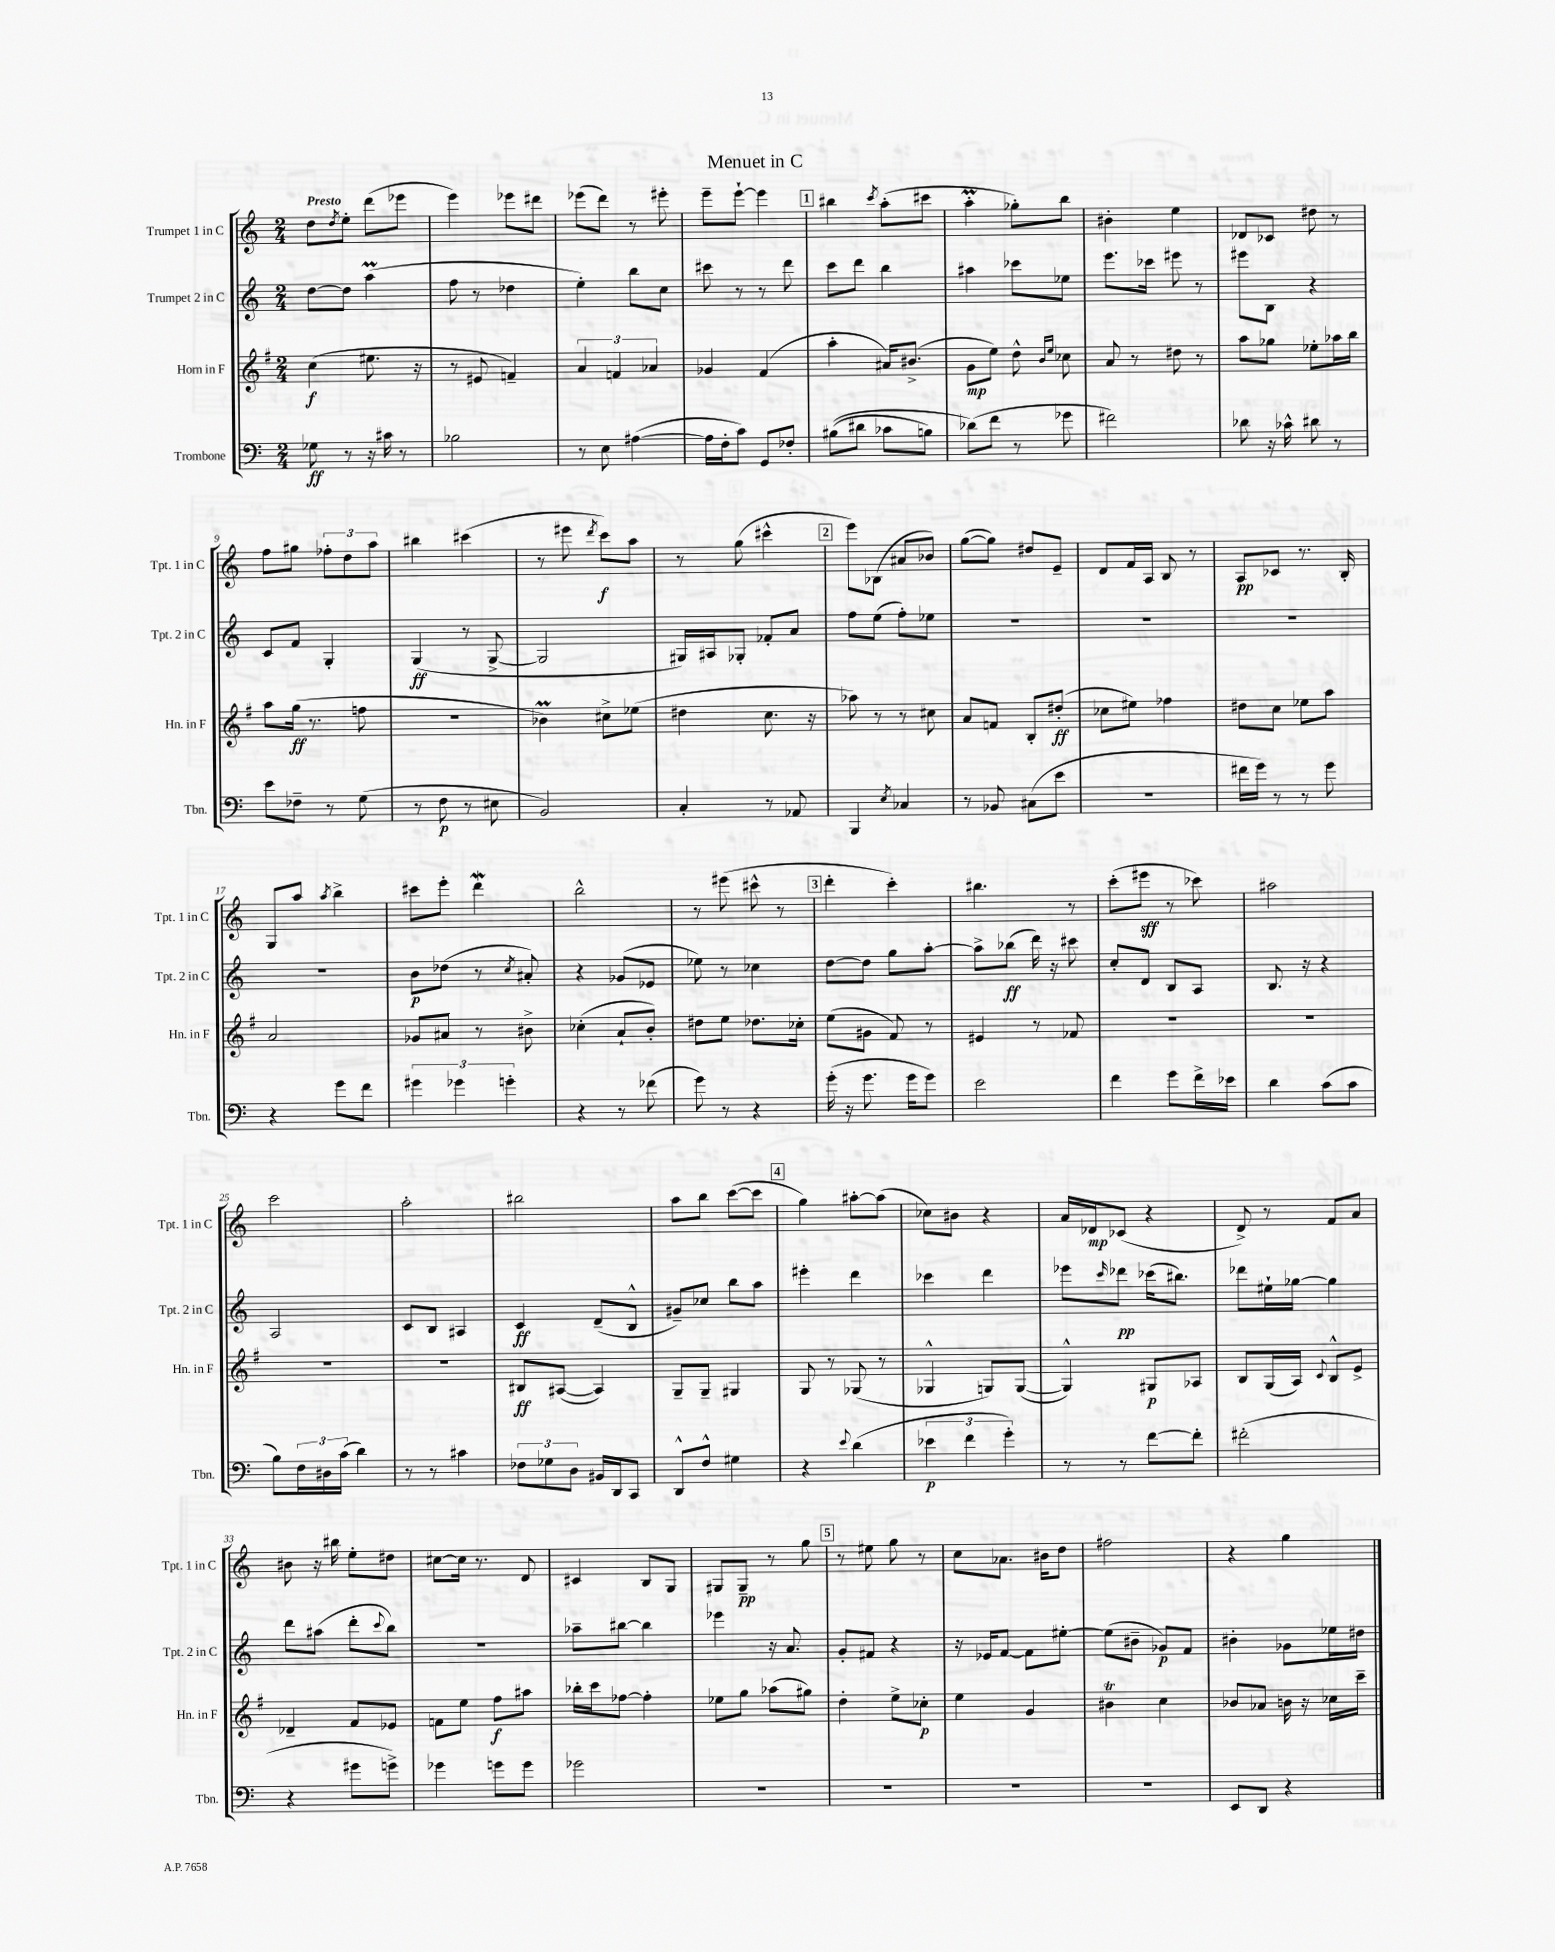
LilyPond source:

\header { title = "Menuet in C" }
<<
\new StaffGroup <<
\new Staff = "s0" \with { instrumentName = "Trumpet 1 in C" shortInstrumentName = "Tpt. 1 in C" } {
    \clef treble \key c \major \numericTimeSignature \time 2/4 \tempo "Presto"
    d''8 \acciaccatura { d''8 } e''8-. d'''8( ees'''8 |
    e'''4) ees'''8 dis'''8 |
    ees'''8( d'''8) r8 eis'''8-. |
    e'''8-- e'''8~-! e'''4 |
    \mark \markup { \box "1" } bis''4 \acciaccatura { c'''8 } a''8-.( cis'''8 |
    a''4-.\prall ges''8-.) b''8 |
    bis'4-. e''4 |
    des'8 ces'8 dis''8 r8 |
    f''8 gis''8 \tuplet 3/2 { fes''8-. d''8 a''8 } |
    bis''4 cis'''4( |
    r8 eis'''8 \acciaccatura { d'''8 } c'''8\f) a''8 |
    r8 g''8( cis'''4-^ |
    \mark \markup { \box "2" } e'''8) bes8( ais'8 bes'8) |
    g''8~( g''8) dis''8 e'8-- |
    d'8 f'16 a16 b8 r8 |
    a8\pp ces'8 r8. b16-. |
    g8 a''8 \acciaccatura { a''8 } b''4-> |
    cis'''8 e'''8-. d'''4\mordent |
    b''2-^ |
    r8 eis'''8( cis'''8-^ r8 |
    \mark \markup { \box "3" } d'''4-. c'''4-.) |
    bis''4. r8 |
    c'''8-.( eis'''8\sff r8 ces'''8) |
    ais''2 |
    c'''2 |
    a''2-. |
    bis''2 |
    a''8 b''8 c'''8~( c'''8 |
    \mark \markup { \box "4" } g''4) ais''8~-. ais''8( |
    ces''8) bis'8 r4 |
    a'16 des'16\mp ces'8( r4 |
    d'8->) r8 f'8 a'8 |
    bis'8 r16 bis''16 e''8-. dis''8 |
    cis''8~ cis''16 r8. d'8 |
    cis'4 b8 g8 |
    gis8 gis8--\pp r8 g''8 |
    \mark \markup { \box "5" } r8 eis''8 g''8 r8 |
    c''8 aes'8. bis'16 d''8 |
    fis''2 |
    r4 g''4 \bar "|." |
}
\new Staff = "s1" \with { instrumentName = "Trumpet 2 in C" shortInstrumentName = "Tpt. 2 in C" } {
    \clef treble \key c \major \numericTimeSignature \time 2/4
    d''8~ d''8 a''4\prall( |
    f''8 r8 des''4 |
    e''4-.) b''8 c''8 |
    cis'''8 r8 r8 d'''8 |
    \mark \markup { \box "1" } c'''8 d'''8 b''4 |
    ais''4 ces'''8 ees''8 |
    e'''8. ces'''16 eis'''8 r8 |
    eis'''8 b8 r4 |
    c'8 f'8 g4-. |
    g4\ff( r8 g8~-> |
    g2 |
    gis16) ais16 ges8-. fes'8-. a'8 |
    \mark \markup { \box "2" } f''8 e''8( f''8-.) ees''8 |
    R2 |
    R2 |
    R2 |
    R2 |
    b'8\p des''8( r8 \acciaccatura { c''8 } ais'8-.) |
    r4 ges'8( ees'8 |
    ees''8) r8 ces''4 |
    \mark \markup { \box "3" } d''8~ d''8 g''8 a''8~-. |
    a''8-> bes''8\ff( d'''16) r16 cis'''8 |
    c''8-. d'8 b8 a8 |
    b8. r16 r4 |
    a2 |
    c'8 b8 ais4 |
    c'4\ff d'8--( b8-^ |
    gis'8--) ces''8 b''8 a''8 |
    \mark \markup { \box "4" } eis'''4-. d'''4 |
    ces'''4 d'''4 |
    ees'''8 \grace { c'''16 } des'''8\pp ces'''16( bis''8.) |
    des'''8 eis''16-! ges''16~ ges''4 |
    d'''8 ais''8( d'''8-. \appoggiatura { c'''8 } b''8) |
    R2 |
    aes''8-- bis''8~ bis''4 |
    ees'''4 r16 a'8. |
    \mark \markup { \box "5" } g'8-. fis'8 r4 |
    r16 ees'16 f'8~ f'8 eis''8~-. |
    eis''8( bis'8-- ges'8\p) f'8 |
    bis'4-. ges'8 ees''16 dis''16 \bar "|." |
}
\new Staff = "s2" \with { instrumentName = "Horn in F" shortInstrumentName = "Hn. in F" } {
    \clef treble \key g \major \numericTimeSignature \time 2/4
    c''4\f( eis''8. r16 |
    r8 eis'8 f'4--) |
    \tuplet 3/2 { a'4 f'4 aes'4 } |
    ges'4 fis'4( |
    \mark \markup { \box "1" } a''4-. ais'16) bis'8.->( |
    g'8\mp e''8) d''8-^ \grace { b'16 e''16 } ces''8 |
    a'8 r8 dis''8 r8 |
    a''8 ges''8 ees''8-. aes''16 b''16 |
    a''8 g''16\ff( r8. f''8 |
    R2 |
    bes'4\prall) cis''8-> ees''8( |
    dis''4 c''8. r16 |
    \mark \markup { \box "2" } aes''8) r8 r8 cis''8 |
    a'8 f'8 b8-. dis''8-.\ff( |
    ces''8 eis''8) fes''4 |
    dis''8 c''8 ees''8 a''8 |
    a'2 |
    ges'8 ais'8 r8 bis'8-> |
    ces''4-.( a'8-! b'8-.) |
    dis''8 e''8 des''8. ces''16-. |
    \mark \markup { \box "3" } e''8( gis'8 fis'8) r8 |
    eis'4 r8 fes'8 |
    R2 |
    R2 |
    R2 |
    R2 |
    bis8\ff ais8~( ais4) |
    g8-- g8-- gis4 |
    \mark \markup { \box "4" } g8 r8 ges8( r8 |
    ges4-^ g8) g8~( |
    g4-^) gis8\p aes8 |
    b8 g16( a16) \appoggiatura { c'8 } b8-^ e'8-> |
    des'4-- fis'8 ees'8 |
    f'8 e''8 fis''8\f ais''8 |
    bes''16-. c'''16 fes''8~ fes''4-. |
    ees''8 g''8 aes''8( gis''8) |
    \mark \markup { \box "5" } d''4-. e''8-> ces''8-.\p |
    e''4 g'4 |
    bis'4\trill c''4 |
    bes'8 aes'8 b'16 r16 ces''16 c'''16-- \bar "|." |
}
\new Staff = "s3" \with { instrumentName = "Trombone" shortInstrumentName = "Tbn." } {
    \clef bass \key c \major \numericTimeSignature \time 2/4
    ges8\ff r8 r16 cis'16 r8 |
    bes2 |
    r8 e8 ais4~( |
    ais16 f16-. c'8) g,8 fes8-. |
    \mark \markup { \box "1" } bis8(\( dis'8 ces'8 b8) |
    des'8(\) f'8 r8 ges'8 |
    fis'2) |
    des'8 r16 ces'16-^ dis'8 r8 |
    e'8 fes8-- r8 g8( |
    r8 f8\p r8 eis8 |
    b,2) |
    c4-. r8 aes,8 |
    \mark \markup { \box "2" } b,,4 \acciaccatura { e8 } ces4 |
    r8 bes,8 cis8( e'8 |
    r2 |
    fis'16 g'16) r8 r8 g'8 |
    r4 g'8 f'8 |
    \tuplet 3/2 { gis'4 ges'4 g'4-. } |
    r4 r8 fes'8( |
    g'8) r8 r4 |
    \mark \markup { \box "3" } g'16-.( r16 g'8. g'16 g'8) |
    e'2 |
    f'4 g'8 f'16-> ees'16 |
    d'4 c'8( c'8 |
    b8) \tuplet 3/2 { f16 dis16 c'16( } d'4) |
    r8 r8 cis'4 |
    \tuplet 3/2 { fes8 ges8 d8 } bis,16 d,16 c,8 |
    d,8-^ f8-^ gis4 |
    \mark \markup { \box "4" } r4 \appoggiatura { e'8 } d'4( |
    \tuplet 3/2 { ees'4\p f'4 g'4-.) } |
    r8 r8 f'8~ f'8-. |
    fis'2-.( |
    r4 gis'8 g'8->) |
    ges'4 g'8 g'8 |
    ges'2 |
    R2 |
    \mark \markup { \box "5" } R2 |
    R2 |
    R2 |
    e,8 d,8 r4 \bar "|." |
}
>>
>>
